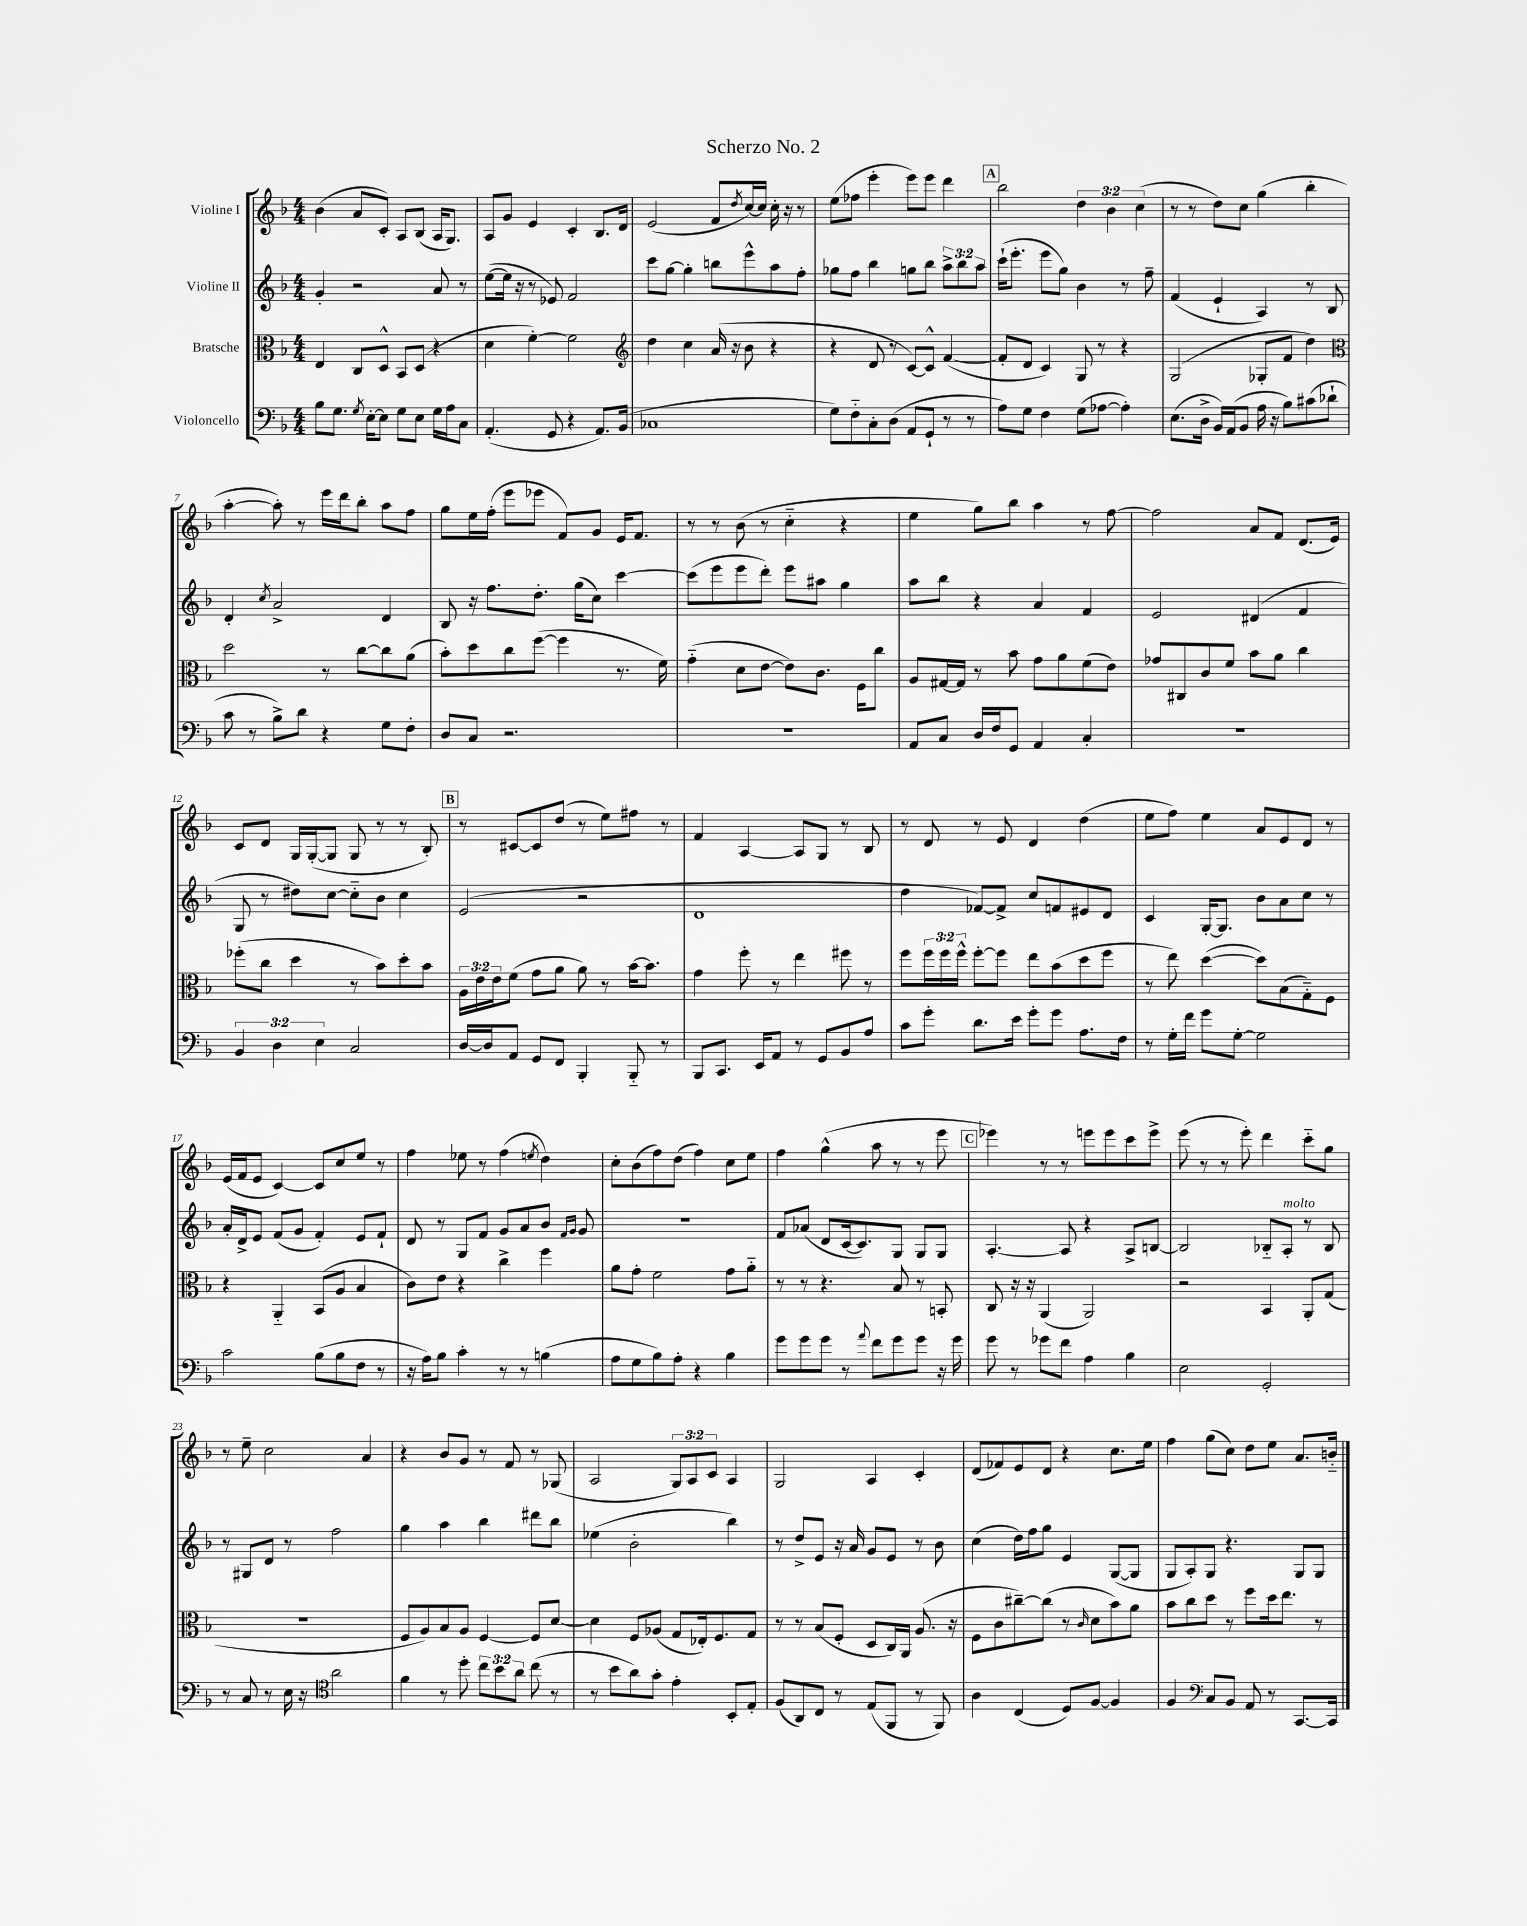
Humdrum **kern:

**kern	**kern	**kern	**kern
*staff4	*staff3	*staff2	*staff1
*clefF4	*clefC3	*clefG2	*clefG2
*k[b-]	*k[b-]	*k[b-]	*k[b-]
*M4/4	*M4/4	*M4/4	*M4/4
8B-\L	4E/	4g'/	(4b-\
8.G\J	.	.	.
.	8C/L	2r	8a/L
8qG/	.	.	.
[16E'\LK	.	.	.
8E\]J	8D^^/J	.	8c'/J)
8G\L	8BB-/L	.	8A/L
8E\J	(8D/J	.	(8B-/J
16G\LL	4r	8a/	16A/LK
16A\J	.	.	8.G/J)
8C\J	.	8r	.
=	=	=	=
(4.AA'/	4d\	([8ee\L	8A/L
.	.	16ee\]Jk	8g/J
.	.	16r	.
.	[4f'\)	8r	4e/
8GG/	.	8e-/)	.
4r	2f\]	2f/	4c'/
8.AA/L)	.	.	8.B-/L
(16BB-/Jk	.	.	16d/Jk
=	=	=	=
*	*clefG2	*	*
1C-	4dd\	8ccc\L	(2e/
.	.	[8gg\J	.
.	4cc\	4gg'\]	.
.	(16a/	8bb\L	8f/L
.	16r	.	.
.	.	.	8qdd/
.	8b-\	8eee^^\	[16cc/L)
.	.	.	16cc/]JJ
.	4r	8aa\	16cc'\
.	.	.	16r
.	.	8ff'\J	8r
=	=	=	=
8G\L)	4r	8gg-\L	(8ee\L
8F'~\	.	8ff\J	8ff-\J
8C'\	8d/	4bb-\	4eee'\
(8D\J	8r	.	.
8AA/L	[8c/L)	8gg\L	8eee\L)
8GG`/J	8c^^/]J	8bb-\J	8eee\J
8r	([4f/	12aa^\L	4ddd\
.	.	12bb-\	.
8r	.	.	.
.	.	12aa\J	.
=	=	=	=
8A\L)	8f'/]L	(16ccc`\LK	2bb-\
.	.	8.eee'\J	.
8G\J	8d/J	.	.
4F\	4c/)	8eee\L	.
.	.	8gg\J)	.
(8G\L	8G/	4b-\	6dd\
[8A-\J	8r	.	.
.	.	.	6b-\
4A-'\])	4r	8r	.
.	.	.	(6cc\
.	.	8ff~\	.
=	=	=	=
(8.E\L	(2G/	(4f/	8r
.	.	.	8r
16D^\Jk	.	.	.
16BB-/LL)	.	4e`/	8dd\L)
(16AA/J	.	.	.
8BB-/J	.	.	8cc\J
16A\	8G-'/L	4A/)	(4gg\
16r	.	.	.
8B-\L)	8f/J	.	.
(8c#\	4dd\)	8r	4bb-'\
8d-`\J	.	8B-/	.
=	=	=	=
*	*clefC3	*	*
8c\	2dd\	4d'/	[4aa'\
8r	.	.	.
.	.	8qcc/	.
8B-^\L)	.	2a^/	8aa'\])
8d\J	.	.	8r
4r	8r	.	16eee\LL
.	.	.	16ddd\J
.	[8cc\L	.	8bb-'\J
8G\L	8cc\]	4d/	8aa\L
8F'\J	(8a\J	.	8ff\J
=	=	=	=
8D/L	8b-'\L)	8B-/	8gg\L
8C/J	8dd\	16r	16ee\L
.	.	8.ff\L	(16ff'\JJ
2.r	8cc\	.	8eee\L
.	([8ff\J	8.dd'\J	8eee-\J
.	4ff\]	.	8f/L)
.	.	(16gg\LK	.
.	.	8cc\J)	8g/J
.	8.r	[4ccc\	16e/LK
.	.	.	8.f/J
.	16f\)	.	.
=	=	=	=
1r	(4g'~\	(8ccc\]L	8r
.	.	8eee\	8r
.	8d\L	8eee\	(8b-\
.	[8e\J	8ddd'\J)	8r
.	8e\]L)	8eee\L	4cc'~\
.	8.c\J	8aa#\J	.
.	.	4gg\	4r
.	16F\LK	.	.
.	8cc\J	.	.
=	=	=	=
8AA/L	8A/L	8aa\L	4ee\
8C/J	[16G#/L	8bb-\J	.
.	16G#/]JJ	.	.
16D/LL	8r	4r	8gg\L)
16F/J	.	.	.
8GG/J	8b-\	.	8bb-\J
4AA/	8g\L	4a/	4aa\
.	8a\	.	.
4C'/	(8f\	4f/	8r
.	8e\J)	.	[8ff\
=	=	=	=
1r	8g-/L	2e/	2ff\]
.	8C#/	.	.
.	8c/	.	.
.	8f/J	.	.
.	8b-\L	(4d#/	8a/L
.	8a\J	.	8f/J
.	4cc\	4f/	(8.d/L
.	.	.	16e/Jk)
=	=	=	=
6BB-/	(8ff-'\L	8G/	8c/L
.	8cc\J	8r	8d/J
6D\	.	.	.
.	4dd\	8dd#\L)	16G/LL
.	.	.	([16G'/J
6E\	.	.	.
.	.	[8cc\J	8G/]J
2C/	8r	8cc'~\]L	8G/
.	8b-\L)	8b-\J	8r
.	8dd'\	4cc\	8r
.	8b-\J	.	8B-'/)
=	=	=	=
[16D/LL	24A\LL	(2e/	8r
.	24e\	.	.
16D/]J	.	.	.
.	24e\J	.	.
8AA/J	(8f\J	.	[8c#/L
8GG/L	8g\L	.	8c#/]
8FF/J	8a\J	.	(8dd/J
4BBB-'/	8a\)	2r	8r
.	8r	.	8ee\L)
8BBB-'~/	[16b-\LK	.	8ff#\J
.	8.b-\]J	.	.
8r	.	.	8r
=	=	=	=
8BBB-/L	4g\	1d	4f/
8.CC/J	.	.	.
.	8ff'\	.	[4A/
16EE/LK	.	.	.
8AA/J	8r	.	.
8r	4ee\	.	8A/]L
8GG/L	.	.	8G/J
8BB-/	8ff#\	.	8r
8A/J	8r	.	8B-/
=	=	=	=
8c\L	8ff\L	4dd\	8r
8g'\J	24ff\L	.	8d/
.	24ff\	.	.
.	24ff^^\JJ	.	.
8.d\L	[8ff'\L	[8f-/L)	8r
.	8ff\]J	8f-^/]J	8e/
16e\Jk	.	.	.
8g'\L	8ee\L	8cc/L	4d/
8g\J	(8b-\	8f/	.
8.A\L	8dd\	8e#/	(4dd\
.	8ff\J	8d/J	.
16F\Jk	.	.	.
=	=	=	=
8r	8r	4c/	8ee\L
16G'\LL	8ee\)	.	8ff\J)
16f\JJ	.	.	.
8g\L	([4dd\	[16G'/LK	4ee\
.	.	8.G/]J	.
[8G'\J	.	.	.
2G\]	8dd\]L)	8b-\L	8a/L
.	(8B-\	8a\	8e/
.	8G'~\)	8cc\J	8d/J
.	8F\J	8r	8r
=	=	=	=
2c\	4r	16a'/LL	(16e/LL
.	.	16d^/J	16f/J
.	.	8e/J	8e/J
.	4AA'~/	(8f/L	[4c/)
.	.	8g/J	.
(8B-\L	(8BB-/L	4f'/)	8c/]L
8B-\	8A/J	.	8cc/
8F\J	4B-/	8e/L	8ee/J
8r	.	8f`/J	8r
=	=	=	=
16r	8c\L)	8d/	4ff\
16A\LK)	.	.	.
8B-\J	8e\J	8r	.
4c'\	4r	8G/L	8ee-\
.	.	8f/J	8r
8r	4cc^\	8g/L	(4ff\
8r	.	8a/	.
.	.	.	8qee/
(4B\	4ff\	8b-/J	4dd\)
.	.	16qqf/LL	.
.	.	16qqg/JJ	.
.	.	8g/	.
=	=	=	=
8A\L	8a\L	1r	8cc'\L
8G\	8g'\J	.	(8b-\
8B-\)	2f\	.	8ff\)
8A'\J	.	.	(8dd\J
4r	.	.	4ff\)
4B-\	8g\L	.	8cc\L
.	8a'~\J	.	8ee\J
=	=	=	=
8g\L	8r	8f/L	4ff\
8g\	8r	(8a-/J	.
8g\J	4.r	8d/L	(4gg^^\
8r	.	[16c/k	.
.	.	8.c/])	.
8qqa/	.	.	.
8f\L	.	.	8aa\
8g\	8B-/	8G/J	8r
8g\J	8r	8G/L	8r
16r	8BB'/	8G/J	8eee\
16g\	.	.	.
=	=	=	=
8g\	8C/	[4.A'/	4eee-\)
8r	16r	.	.
.	16r	.	.
8g-\L	(4AA/	.	8r
8f\J	.	8A/]	8r
4A\	2AA/)	4r	8eee\L
.	.	.	8eee\
4B-\	.	8A^/L	8ccc\
.	.	[8B/J	8eee^\J
=	=	=	=
2E\	2r	2B/]	(8eee\
.	.	.	8r
.	.	.	8r
.	.	.	8eee'\)
2GG'/	4BB-/	8B-'~/L	4ddd\
.	.	8A'/J	.
.	8AA'/L	8r	8ccc'~\L
.	(8G/J	8B-/	8gg\J
=	=	=	=
8r	1r	8r	8r
8C/	.	8G#/L	8ee~\
8r	.	8d/J	2cc\
16E\	.	8r	.
16r	.	.	.
*clefC4	*	*	*
2a\	.	2ff\	.
.	.	.	4a/
=	=	=	=
4f\	8F/L	4gg\	4r
.	8A/)	.	.
8r	8B-/	4aa\	8b-/L
8dd'\	8A/J	.	8g/J
12cc\L	[4F/	4bb-\	8r
12b-\	.	.	.
.	.	.	8f/
12a\J	.	.	.
(8cc\	8F/]L	8ddd#\L	8r
8r	[8d/J	8bb-\J	(8G-/
=	=	=	=
8r	4d\]	(4ee-\	2A/
8b-\L	.	.	.
8a\)	8F/L	2b-'\	.
8g'\J	(8A-/J	.	.
4e'\	8G/L	.	12G/L)
.	.	.	12A/
.	16E-'/k)	.	.
.	.	.	12c/J
.	8.F/	.	.
8BB-'/L	.	4bb-\)	4A/
8E'/J	8G/J	.	.
=	=	=	=
(8F/L	8r	8r	2G/
8AA/)	8r	8dd^/L	.
8C/J	(8B-/L	8e/J	.
8r	8F'/J	16r	.
.	.	16a/	.
(8E/L	8D/L	8g/L	4A/
8FF/J	16C/L)	8e/J	.
.	16AA/JJ	.	.
8r	(8.A/	8r	4c'/
8FF/)	.	8b-\	.
.	16r	.	.
=	=	=	=
4A\	8F\L	(4cc\	(8d/L
.	8c\	.	8f-/)
(4C/	[8cc#~\)	16dd\LL)	8e/
.	.	16ff\J	.
.	(8cc#\]J	8gg\J	8d/J
8D/L)	8r	4e/	4r
.	16qqc/	.	.
[8F/J	8d\L	.	.
4F/]	8b-\)	([8G/L	8.cc\L
.	8a\J	8G/]J	.
.	.	.	16ee\Jk
=	=	=	=
4F/	8b-\L	8G/L	4ff\
.	8cc\	8A'/)	.
*clefF4	*	*	*
8C/L	8dd\J	8G/J	(8gg\L
8BB-/J	8r	4.r	8cc\J)
8AA/	8ff\L	.	8dd\L
8r	16dd\k	.	8ee\J
.	8.ee\J	.	.
[8.CC/L	.	8G/L	8.a/L
.	8r	8G/J	.
16CC/]Jk	.	.	16b'~/Jk
==	==	==	==
*-	*-	*-	*-
